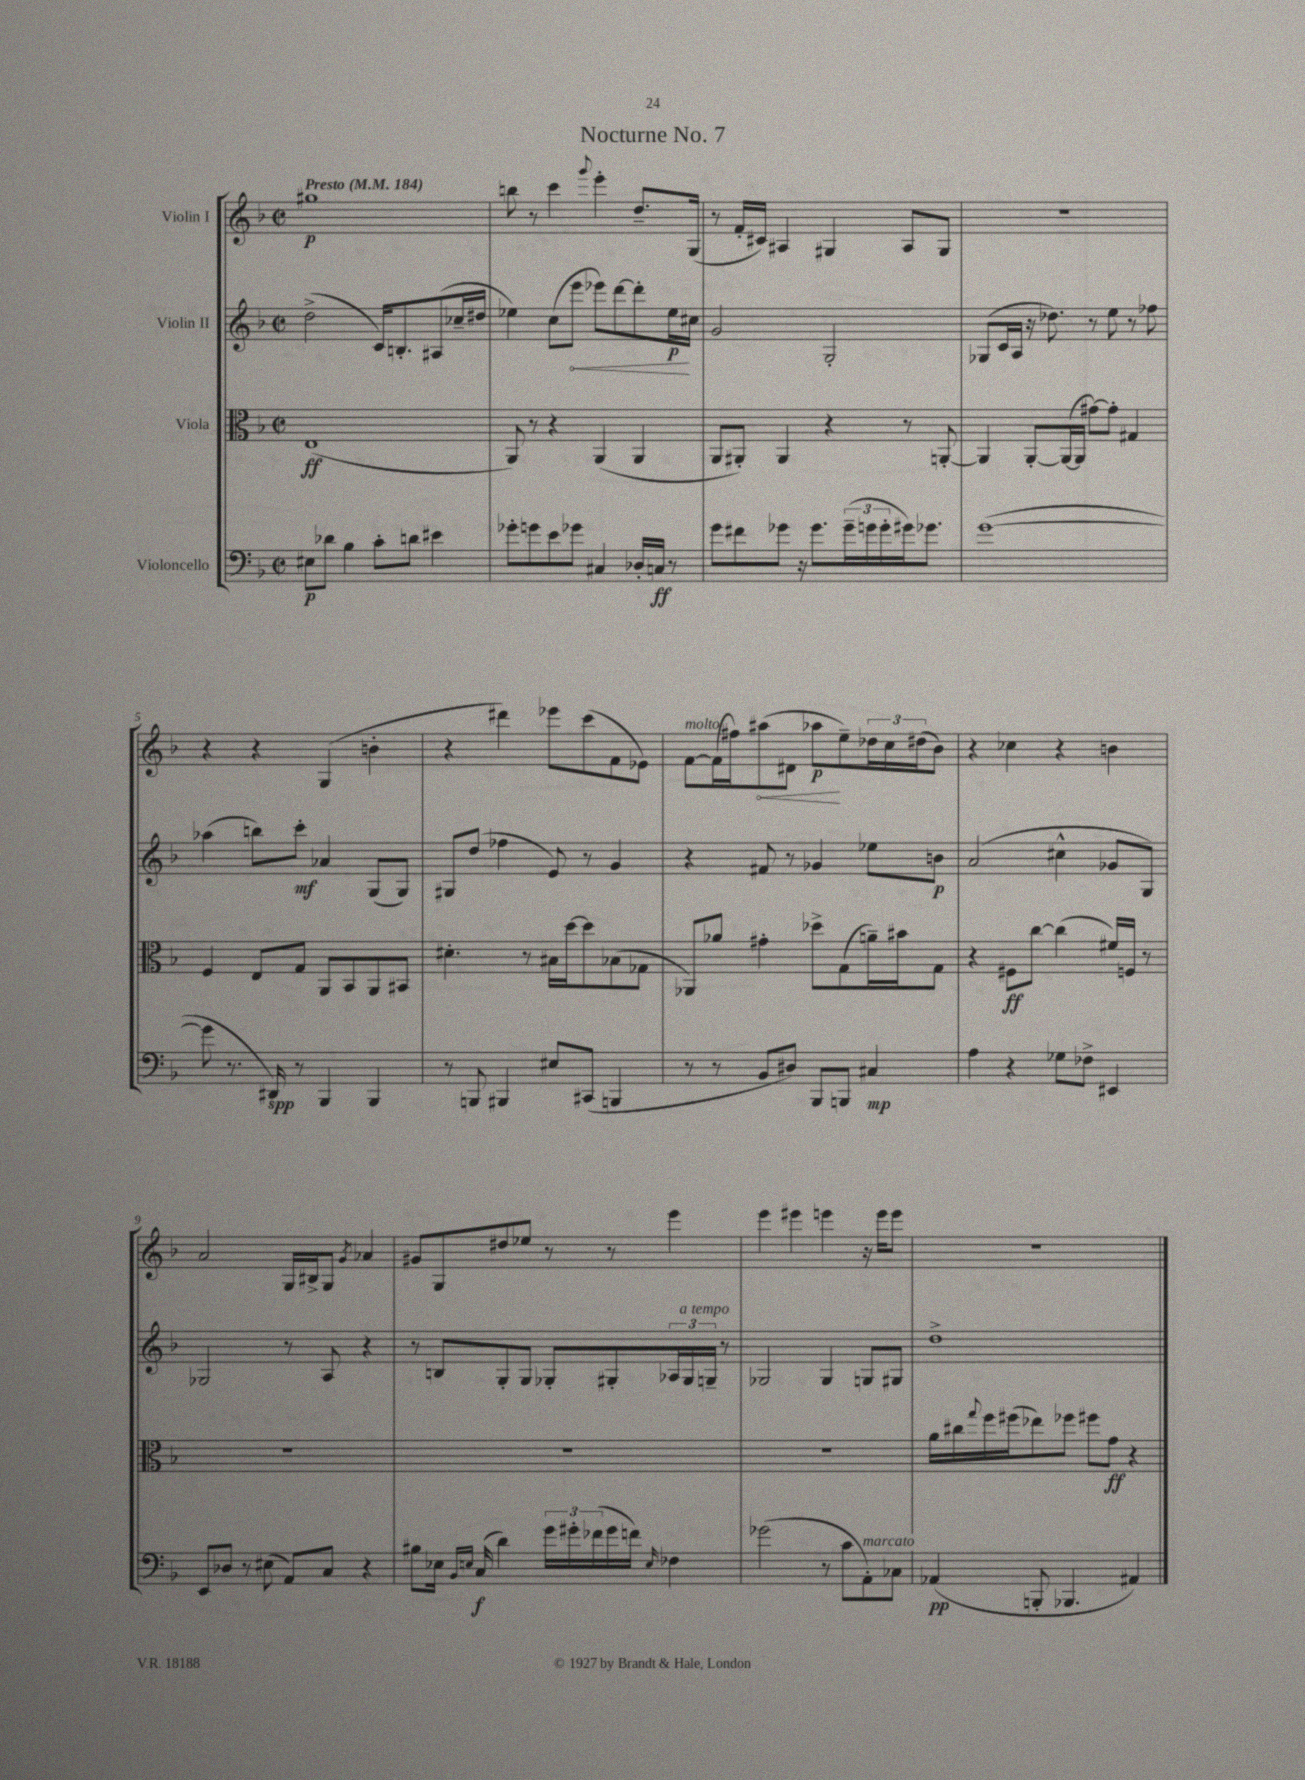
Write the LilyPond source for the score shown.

\header { title = "Nocturne No. 7" }
<<
\new StaffGroup <<
\new Staff = "s0" \with { instrumentName = "Violin I" } {
    \clef treble \key f \major \defaultTimeSignature \time 2/2 \tempo "Presto" 4 = 184
    gis''1\p |
    b''8 r8 c'''4 \appoggiatura { g'''8 } e'''4-. d''8.-- g16( |
    r8 f'16-. cis'16) ais4 gis4 ais8 gis8 |
    R1 |
    r4 r4 g4( b'4-. |
    r4 dis'''4) ees'''8 c'''8( f'8 ees'8) |
    f'8~^\markup { \italic "molto" } f'16( fis''16) \once \override Hairpin.circled-tip = ##t ais''8\<( dis'8 aes''8\p\! e''8--) \tuplet 3/2 { des''16 c''16 dis''16( } bes'8) |
    r4 ces''4 r4 b'4 |
    a'2 g16 bis16-> g8 \acciaccatura { g'8 } aes'4 |
    gis'8 g8 dis''8 ees''8 r8 r8 e'''4 |
    e'''4 eis'''4 e'''4 r16 e'''16 e'''8 |
    r1 \bar "|." |
}
\new Staff = "s1" \with { instrumentName = "Violin II" } {
    \clef treble \key f \major \defaultTimeSignature \time 2/2
    d''2->( c'16) b8.-. ais8( ces''16-- dis''16 |
    ees''4) c''8( \once \override Hairpin.circled-tip = ##t e'''8\< ees'''8) d'''8~ d'''8-. ees''16\p\! cis''16 |
    g'2 g2-. |
    ges8( c'16 a16 r16 des''8.) r8 e''8 r8 fes''8 |
    aes''4( b''8) c'''8-.\mf aes'4 g8( g8) |
    gis8 d''8( fes''4 e'8) r8 g'4 |
    r4 fis'8 r8 ges'4 ees''8 b'8\p |
    a'2( cis''4-^ ges'8 g8) |
    ges2 r8 a8 r4 |
    r8 b8 g8-. g8 ges8-. gis8-. \tuplet 3/2 { aes16 gis16^\markup { \italic "a tempo" } g16-- } r8 |
    ges2 ges4 g8 gis8 |
    d''1-> \bar "|." |
}
\new Staff = "s2" \with { instrumentName = "Viola" } {
    \clef alto \key f \major \defaultTimeSignature \time 2/2
    e1\ff( |
    a,8) r8 r4 a,4( a,4 |
    a,8 ais,8-.) ais,4 r4 r8 a,8~-. |
    a,4 a,8~-. a,16~( a,16 gis'8~) gis'8-. gis4 |
    f4 e8 g8 a,8 bes,8 a,8 bis,8 |
    dis'4.-. r8 bis16 d''16~ d''8 bes8( ges8 |
    aes,8) aes'8 gis'4-. des''8-> g8( a'16--) bis'16 g8 |
    r4 fis8\ff c''8~ c''4( fis'16) f16 r8 |
    R1 |
    R1 |
    R1 |
    a'16 cis''16 \appoggiatura { g''8 } f''16 fis''16( ees''8) fes''8 fis''8 g'8\ff r4 \bar "|." |
}
\new Staff = "s3" \with { instrumentName = "Violoncello" } {
    \clef bass \key f \major \defaultTimeSignature \time 2/2
    eis8\p des'8 bes4 c'8-. d'8 eis'4 |
    ges'8-. g'8 e'8 ges'8 cis4 des16-. c16\ff r8 |
    g'8 fis'8 ges'8 r16 ges'8. \tuplet 3/2 { ges'16--( g'16 g'16-. } gis'16) ges'8. |
    g'1~( |
    g'8 r8. dis,16\spp) r8 bes,,4 bes,,4 |
    r8 b,,8 bis,,4 eis8 cis,8( b,,4 |
    r8 r8 bes,8 dis8) bes,,8 b,,8 cis4\mp |
    a4 r4 ges8 fes8-> eis,4 |
    e,8 des8 r8 eis8( a,8) c8 r4 |
    bis8 ees16 \grace { bes,16 e16 } c16\f( d'4) \tuplet 3/2 { g'16 gis'16-. fes'16( } gis'16 f'16) \grace { e16 } fes4 |
    ges'2( r8 c'8 a,8-.^\markup { \italic "marcato" }) ces8 |
    aes,4\pp( b,,8-. bes,,4. ais,4) \bar "|." |
}
>>
>>
